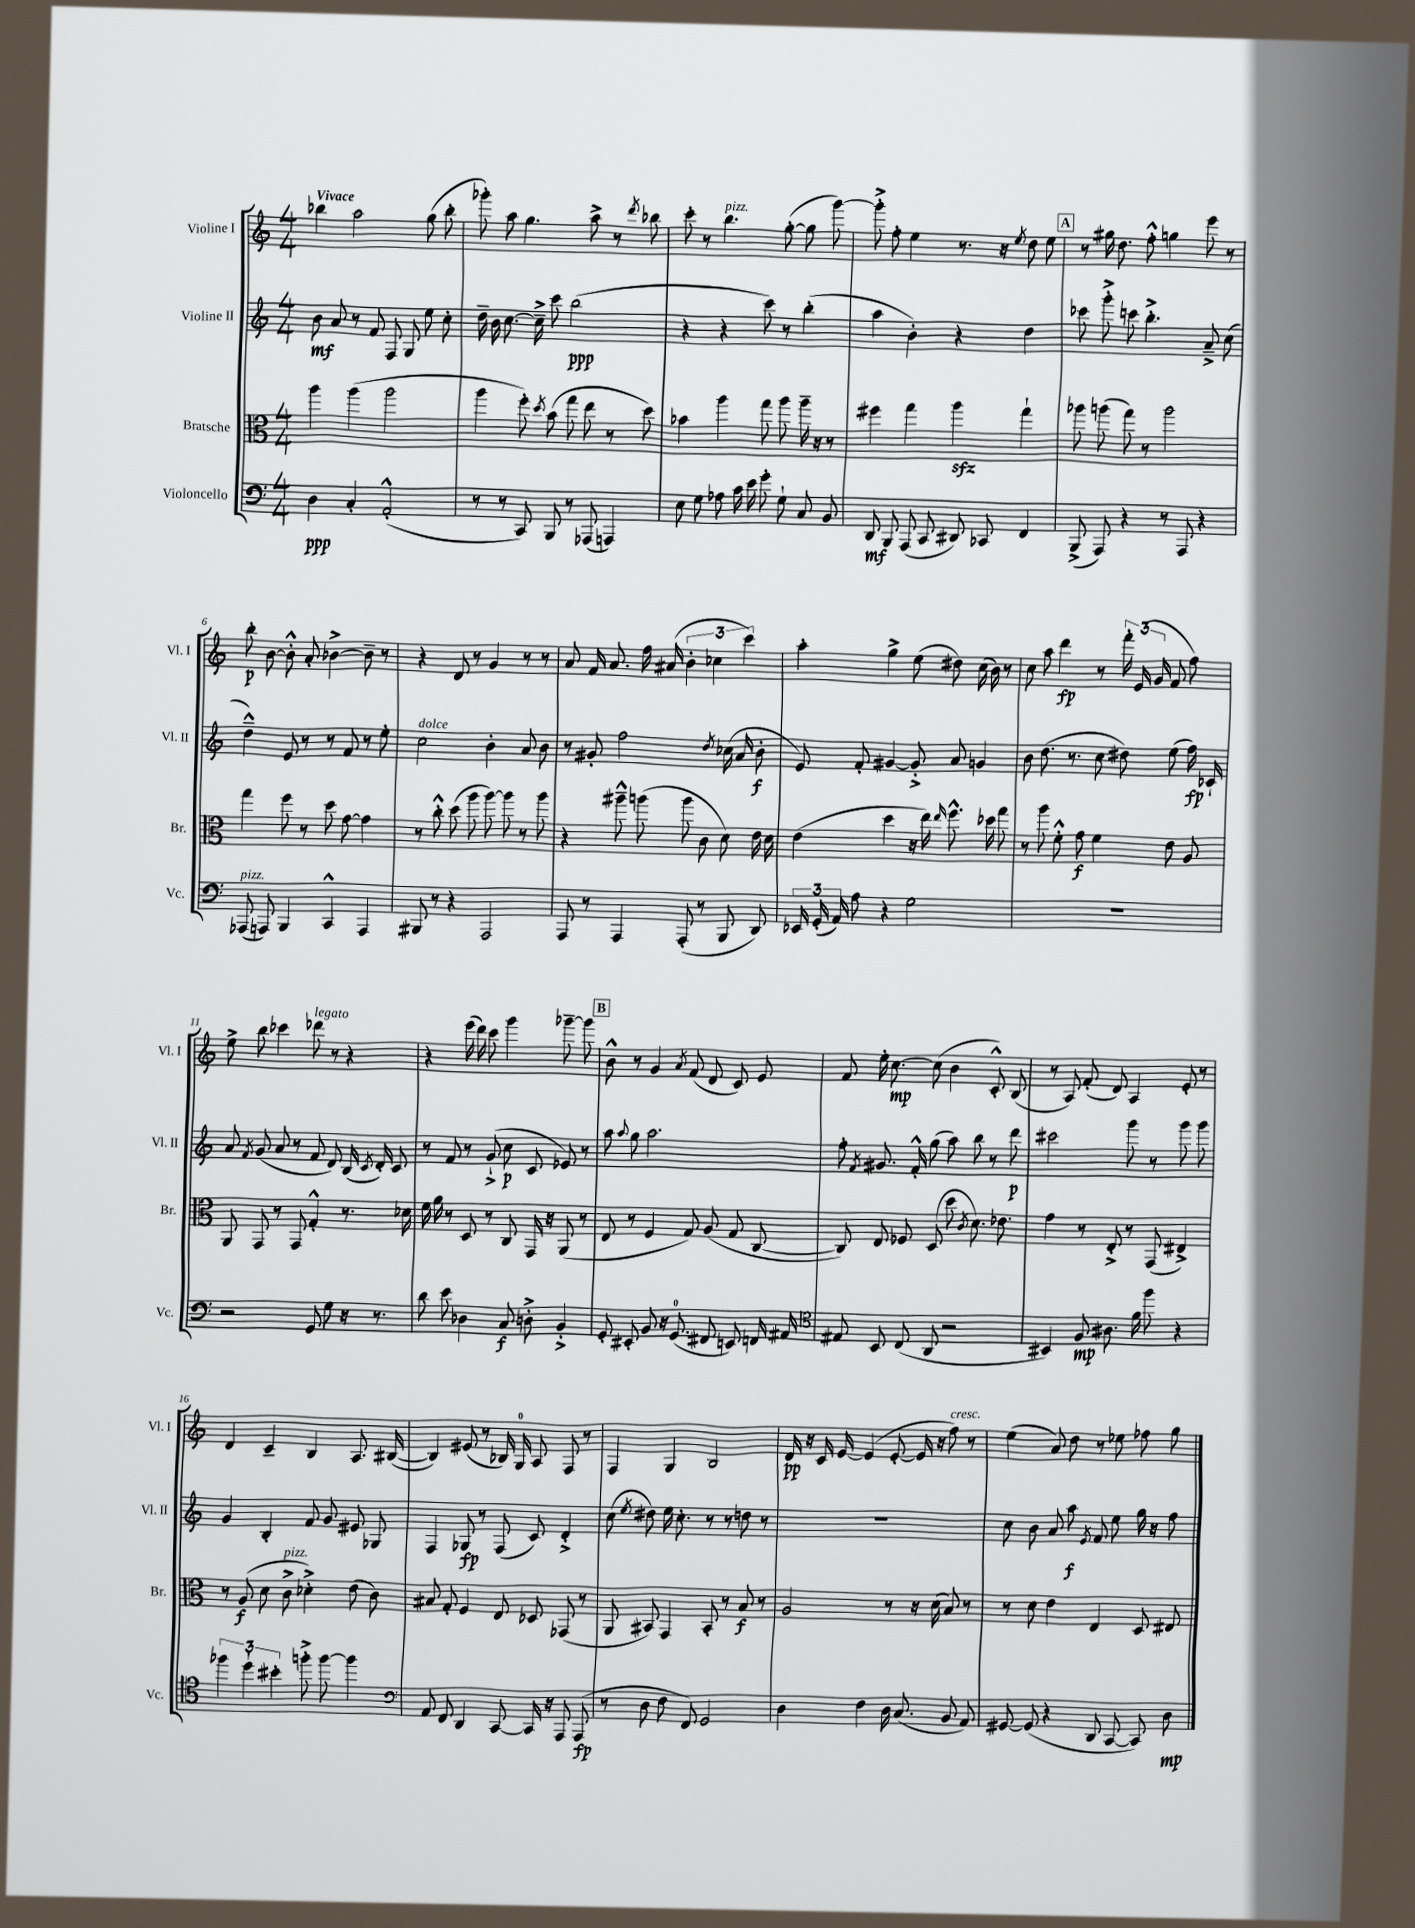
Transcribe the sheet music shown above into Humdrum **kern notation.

**kern	**kern	**kern	**kern
*staff4	*staff3	*staff2	*staff1
*clefF4	*clefC3	*clefG2	*clefG2
*k[]	*k[]	*k[]	*k[]
*M4/4	*M4/4	*M4/4	*M4/4
4D\	4aa\	8b\	4bb-\
.	.	8a/	.
4C'/	(4aa\	8r	2aa\
.	.	8f/	.
(2AA'^^/	2aa\	8F/	.
.	.	8G/	.
.	.	8ee\	(8gg\
.	.	8cc'\	8bb-'\
=	=	=	=
8r	4aa\	16dd~\	8ggg-'\)
.	.	16b\	.
8r	.	[8.cc\	8aa\
8CC/)	8ff'\)	.	4.gg\
.	.	16cc~^\]	.
.	8qdd/	.	.
8BBB/	(8b\	8ccc\	.
8r	8gg\	(2bb\	.
(8AAA-/	8ee\	.	8aa^\
4AAA/)	8r	.	8r
.	.	.	8qddd/
.	8dd\)	.	8bb-\
=	=	=	=
8E\	4b-\	4r	8ccc'\
8G\	.	.	8r
8A-\	4aa\	4r	4.bb\
16c\	.	.	.
16e\	.	.	.
8g'\	8gg\	8ccc\)	.
8G`\	8aa\	8r	([8gg'\
8C/	16aa~\	(4bb'\	8gg\]
.	16r	.	.
8BB/	8r	.	[8ggg\)
=	=	=	=
8DD/	4ff#\	4aa\	8ggg'^\]
8BBB/	.	.	8ff'\
(8AAA/	4gg\	4b'\)	4ee\
8CC/	.	.	.
8DD#/)	4aa\	4r	8.r
8CC-/	.	.	.
.	.	.	16r
.	.	.	8qee/
4FF/	4gg`\	4dd\	8dd\
.	.	.	8ee\
=	=	=	=
(8BBB^/	8aa-\	8ccc-\	8r
8AAA/)	(8aa\	8ggg'^\	16gg#\
.	.	.	8.dd\
4r	8gg\)	8ccc\	.
.	8r	4.bb'^\	8ff'^^\
8r	2aa\	.	4gg\
8AAA/	.	.	.
4r	.	8a~^/	8eee\
.	.	(8cc\	8r
=	=	=	=
(8AAA-/	4gg\	4dd~^^\)	8bb'\
8AAA/)	.	.	[8b\
4BBB/	8ff\	8e/	8b'^^\]
.	8r	8r	8a'/
4CC^^/	8dd\	8r	[4b-^\
.	[8g\	8f/	.
4AAA/	4g\]	8r	8b-~\]
.	.	8ee'\	8r
=	=	=	=
8BBB#/	8r	2cc\	4r
8r	8cc'^^\	.	.
4r	(8dd\	.	8d/
.	8aa\	.	8r
2AAA/	[8aa\)	4b'\	4g/
.	8aa\]	.	.
.	8r	8a/	8r
.	8aa\	8b\	8r
=	=	=	=
8AAA/	4r	8r	8a/
8r	.	8g#'/	16f/
.	.	.	8.a/
4AAA/	8aa#~^^\	2ff\	.
.	(8aa\	.	16ff\
.	.	.	(16a#/
(8AAA'/	8aa\	.	6b'\
8r	8c\	.	.
.	.	.	6cc-\
.	.	8qdd/	.
8BBB/	8d\)	(16cc-\	.
.	.	16a/	.
.	.	.	6ccc\)
8DD/)	16e\	8b'\	.
.	16d\	.	.
=	=	=	=
24EE-/	(4e\	8e/)	4aa'\
(24GG'/	.	.	.
24AA/)	.	.	.
8A\	.	8f'/	.
4r	4dd\	[4g#/	4gg^\
2G\	16r	8g#'^/]	(8ee\
.	16ee\)	.	.
.	16qqee/	.	.
.	8.ff^^\	8a/	8dd#\)
.	.	4g/	(16cc\
.	16dd-\	.	16b\)
.	8gg\	.	8r
=	=	=	=
1r	8r	8b\	8cc\
.	8aa\	(8.dd\	8aa\
.	8f'^^\	.	4ddd\
.	.	8.r	.
.	8g\	.	.
.	4f\	8cc\	8r
.	.	8dd#\)	24fff'\
.	.	.	(24e/
.	.	.	24g/
.	8e\	(8ee\	8f/
.	8A/	16ff\)	8ff\)
.	.	16c-`/	.
=	=	=	=
2r	8AA/	8a/	8ee^\
.	.	8qf/	.
.	8GG/	(8g/	8bb\
.	8r	8a/	4ccc-\
.	8GG/	8r	.
8GG/	4G'^^/	8f/	8ddd-\
8G\	.	8d/)	8r
16r	8.r	(16B/	4r
.	.	8qc/	.
8.r	.	16d'/)	.
.	.	8c/	.
.	16d-\	.	.
=	=	=	=
8d\	16f\	8r	4r
.	16a\	.	.
8e\	8r	8f/	.
4D-\	8D/	8r	(16eee\
.	.	.	16ddd\)
.	8r	(8g`^/	8ccc\
8C/	8C/	8cc\	4ggg\
8D'^\	16GG/	8c/	.
.	16r	.	.
4BB'^/	(8AA/	8e-/)	[8ggg-~\
.	8r	8r	8ggg-\]
=	=	=	=
8GG'/	8E/	8aa\	8b^^\
.	.	8qqaa/	.
8EE#'/	8r	8gg\	8r
8BB/	4F/	2.aa\	4g/
16r	.	.	.
(8.GG/	.	.	.
.	.	.	8qa/
.	8G/)	.	(8f/
8FF#/	(8A/	.	8d/
8EE/)	8G/	.	8c/)
16FF/	[8C/	.	8e/
16AA#/	.	.	.
=	=	=	=
*clefC4	*	*	*
8E#/	8C/])	8ff'\	8f/
.	.	8qf/	.
8BB/	8E/	8.g#/	16ee'\
.	.	.	[8.cc\
(8C/	8F-/	.	.
.	.	16f'^^/	.
8AA/	(8D/	(8gg\	(8cc\]
2r	8dd\	8aa\)	4b\
.	8qc/	.	.
.	8.d\)	8bb\	.
.	.	8r	8c'^^/)
.	8.e-\	.	.
.	.	8ddd\	(8B/
=	=	=	=
4BB#/)	4g\	2ccc#\	8r
.	.	.	8A/)
8F/	8r	.	(8f'/
8.A#\	8E'^/	.	8d/)
.	8r	8ggg\	4A/
16f\	.	.	.
8ff\	(8GG/	8r	.
4r	4E#^/)	8ggg\	8e'/
.	.	8ggg\	8r
=	=	=	=
6ff-\	8r	4g/	4d/
.	(8A/	.	.
6dd`\	.	.	.
.	8d\	4B'/	4c~/
6b#'\	.	.	.
.	8c^\	.	.
8ff'^\	4d-'^\)	8f/	4B/
[8ff\	.	8g/	.
4ff\]	(8e\	8e#/	8.A/
.	8c\)	8G-/	.
.	.	.	([16B#/
=	=	=	=
*clefF4	*	*	*
8AA/	8B#/	4F/	4B#/])
8FF/	8G'/	.	.
4DD/	4F/	8G-/	(8e#/
.	.	8r	8r
[8CC/	8E/	(8F/	16B-/)
.	.	.	16G/
16CC/]	8D-/	8c/)	8A/
16r	.	.	.
8AAA/	(8GG-/	4d'^/	8F/
(8AAA/	8r	.	8r
=	=	=	=
8r	8AA/	(8cc\	4F/
.	.	8qee/	.
8D\	8BB#/)	8dd#\)	.
8F\	4GG/	16ee\	4G/
.	.	8.cc'\	.
8FF/)	.	.	.
2GG/	8BB#'/	8r	2B/
.	8r	8r	.
.	8B/	8dd\	.
.	8r	8r	.
=	=	=	=
4D\	2A/	1r	16d/
.	.	.	16r
.	.	.	16c/
.	.	.	[16e/
4F\	.	.	(4e/]
16D\	8r	.	[8e'/
(8.C/	.	.	.
.	16r	.	16e/]
.	(16d\	.	16r
8BB/	8B/)	.	8ff\)
8AA/)	8r	.	8r
=	=	=	=
[8GG#/	8r	8cc\	(4ee\
(8GG#/]	8d\	8b\	.
4r	4e\	8a/	8a/)
.	.	8aa\	8dd\
.	.	8qe/	.
8DD/	4E/	8f/	8r
[8CC/	.	8ee\	8ee-\
8CC/])	8D/	16gg\	8ff-\
.	.	16r	.
8D\	8E#/	8ff\	8gg\
==	==	==	==
*-	*-	*-	*-
